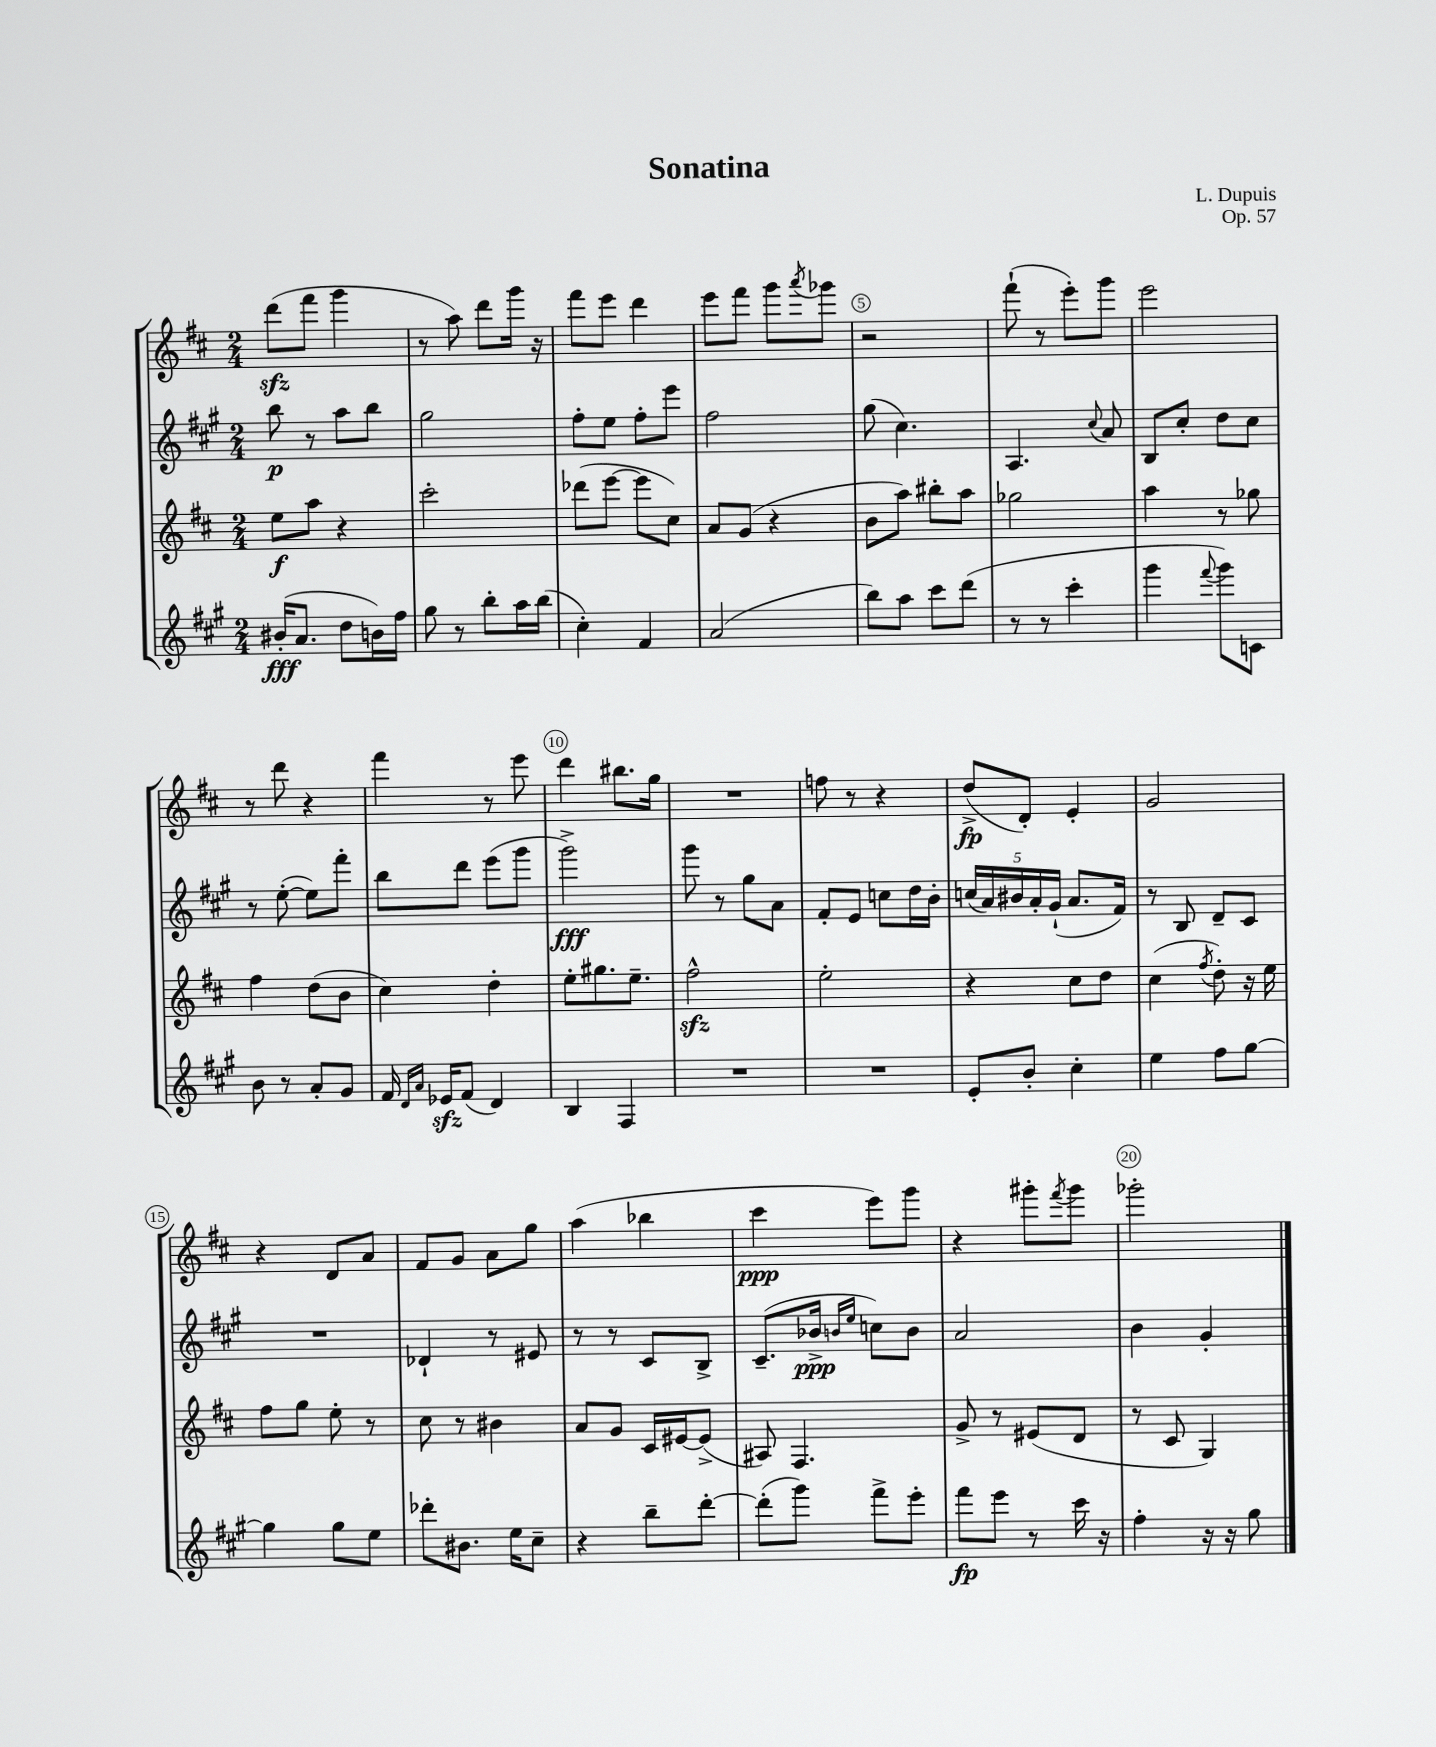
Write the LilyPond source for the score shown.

\header { title = "Sonatina" composer = "L. Dupuis" opus = "Op. 57" }
<<
\new StaffGroup <<
\new Staff = "s0" {
    \clef treble \key d \major \numericTimeSignature \time 2/4
    d'''8\sfz( fis'''8 g'''4 |
    r8 a''8) d'''8 g'''16 r16 |
    fis'''8 e'''8 d'''4 |
    e'''8 fis'''8 g'''8 \acciaccatura { a'''8 } ges'''8 |
    r2 |
    fis'''8-!( r8 e'''8-.) g'''8 |
    e'''2 |
    r8 d'''8 r4 |
    fis'''4 r8 e'''8 |
    d'''4 bis''8. g''16 |
    R2 |
    f''8 r8 r4 |
    d''8->\fp( d'8-.) e'4-. |
    g'2 |
    r4 d'8 a'8 |
    fis'8 g'8 a'8 g''8 |
    a''4( bes''4 |
    cis'''4\ppp e'''8) g'''8 |
    r4 gis'''8-. \acciaccatura { fis'''8 } gis'''8 |
    ges'''2-. \bar "|." |
}
\new Staff = "s1" {
    \clef treble \key a \major \numericTimeSignature \time 2/4
    b''8\p r8 a''8 b''8 |
    gis''2 |
    fis''8-. e''8 fis''8-. e'''8 |
    fis''2 |
    gis''8( cis''4.) |
    a4. \appoggiatura { cis''8 } a'8 |
    b8 cis''8-. d''8 cis''8 |
    r8 e''8~-.( e''8) fis'''8-. |
    b''8 d'''8 e'''8( gis'''8 |
    gis'''2->\fff) |
    gis'''8 r8 gis''8 a'8 |
    fis'8-. e'8 c''8 d''16 b'16-. |
    \tuplet 5/4 { c''16( a'16) bis'16 a'16-. gis'16-!( } a'8. fis'16) |
    r8 b8 d'8-- cis'8 |
    R2 |
    des'4-! r8 eis'8 |
    r8 r8 cis'8 b8-> |
    cis'8.--( bes'16->\ppp \grace { b'16 e''16 } c''8) b'8 |
    a'2 |
    b'4 gis'4-. \bar "|." |
}
\new Staff = "s2" {
    \clef treble \key d \major \numericTimeSignature \time 2/4
    e''8\f a''8 r4 |
    cis'''2-. |
    des'''8( e'''8~ e'''8 cis''8) |
    a'8 g'8( r4 |
    b'8 a''8) bis''8-. a''8 |
    ges''2 |
    a''4 r8 ges''8 |
    fis''4 d''8( b'8 |
    cis''4) d''4-. |
    e''8-. gis''8. e''8.-- |
    fis''2-^\sfz |
    e''2-. |
    r4 cis''8 d''8 |
    cis''4( \acciaccatura { fis''8 } d''8-.) r16 e''16 |
    fis''8 g''8 e''8-. r8 |
    cis''8 r8 bis'4 |
    a'8 g'8 cis'16 eis'16~ eis'8->( |
    ais8) fis4. |
    g'8-> r8 eis'8( d'8 |
    r8 cis'8 g4) \bar "|." |
}
\new Staff = "s3" {
    \clef treble \key a \major \numericTimeSignature \time 2/4
    bis'16-.\fff( a'8. d''8 b'16) fis''16 |
    gis''8 r8 b''8-. a''16 b''16( |
    cis''4-.) fis'4 |
    a'2( |
    b''8) a''8 cis'''8 d'''8( |
    r8 r8 cis'''4-. |
    gis'''4 \appoggiatura { fis'''8 } gis'''8) c'8 |
    b'8 r8 a'8-. gis'8 |
    fis'16 \grace { d'16 a'16 } ees'16\sfz fis'8( d'4) |
    b4 fis4 |
    R2 |
    R2 |
    e'8-. b'8-. cis''4-. |
    e''4 fis''8 gis''8~ |
    gis''4 gis''8 e''8 |
    des'''8-. bis'8. e''16 cis''8-- |
    r4 b''8-- d'''8~-. |
    d'''8-.( gis'''8) fis'''8-> e'''8-. |
    fis'''8\fp e'''8 r8 cis'''16 r16 |
    fis''4-. r16 r16 gis''8 \bar "|." |
}
>>
>>
\layout { \context { \Score \override BarNumber.break-visibility = ##(#f #t #t) barNumberVisibility = #(every-nth-bar-number-visible 5) \override BarNumber.stencil = #(make-stencil-circler 0.1 0.3 ly:text-interface::print) } }
